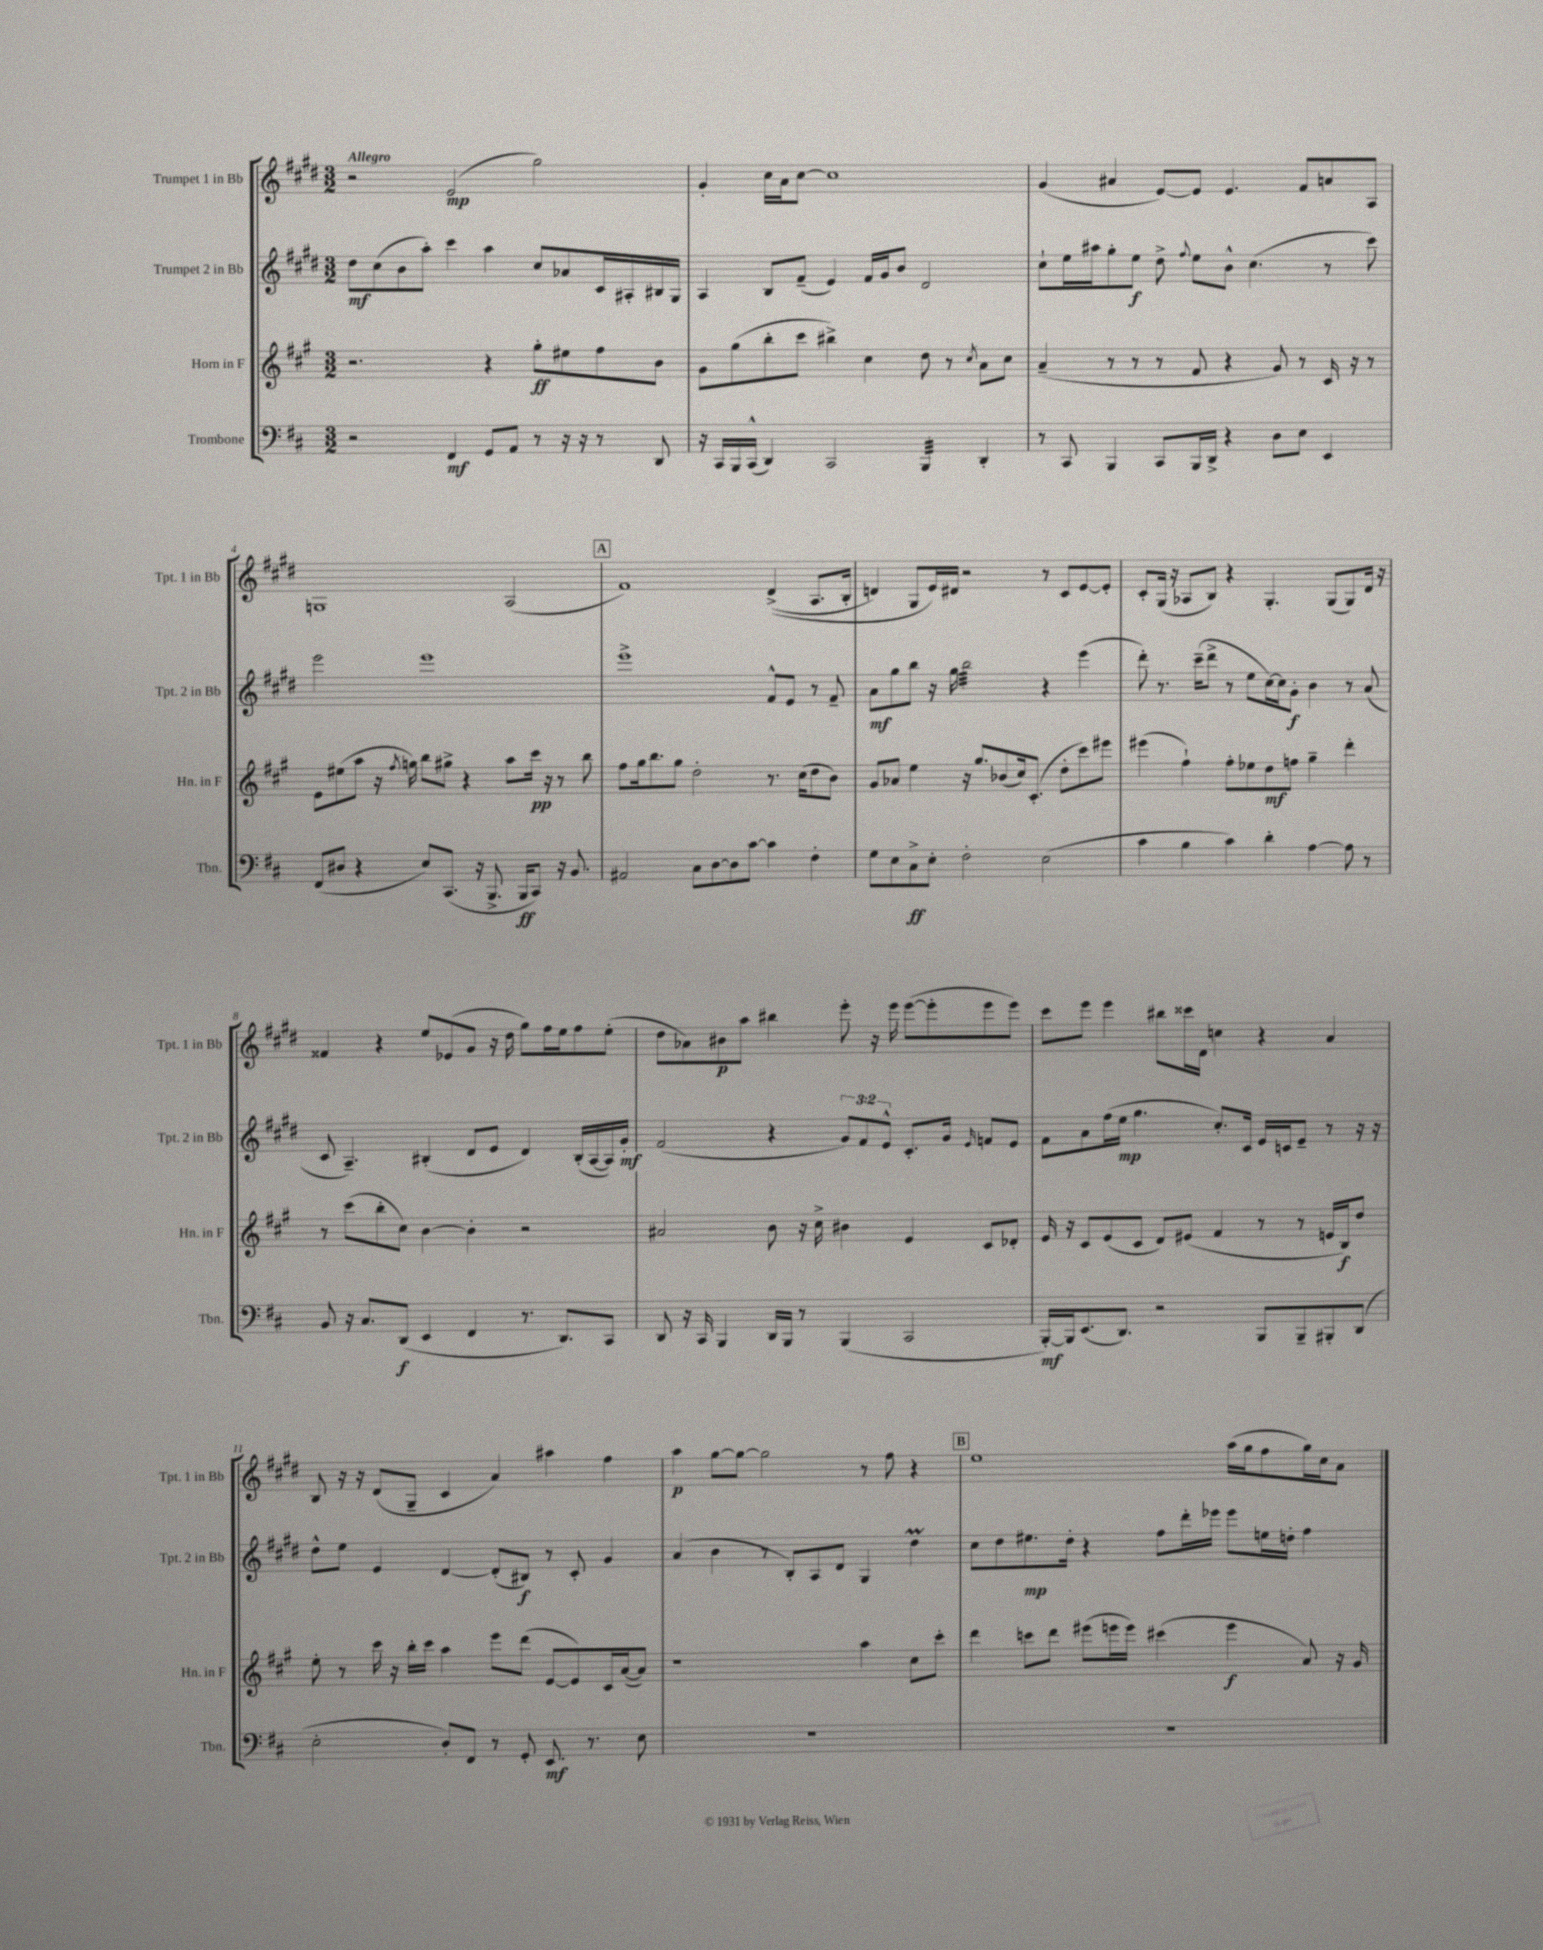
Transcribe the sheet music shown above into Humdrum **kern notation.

**kern	**kern	**kern	**kern
*staff4	*staff3	*staff2	*staff1
*clefF4	*clefG2	*clefG2	*clefG2
*k[f#c#]	*k[f#c#g#]	*k[f#c#g#d#]	*k[f#c#g#d#]
*M3/2	*M3/2	*M3/2	*M3/2
2r	2.r	8dd#	2r
.	.	(8cc#	.
.	.	8b	.
.	.	8aa')	.
4FF#	.	4ccc#	(2e
8GG	4r	4aa	.
8AA	.	.	.
8r	8gg#'	8cc#	2gg#)
16r	8ee#	8a-	.
16r	.	.	.
8r	8ff#	16c#	.
.	.	16A#'	.
8DD	8b	16B#	.
.	.	16G#	.
=	=	=	=
16r	8g#	4A	4g#'
16CC#	.	.	.
16BBB	(8gg#	.	.
(16CC#^^	.	.	.
4DD)	8bb'	8B	16cc#
.	.	.	16a
.	8ccc#	(8f#~	[8cc#
2CC#	4bb#^)	4e)	1cc#]
.	4cc#	16f#	.
.	.	16g#	.
.	.	8b	.
4BBB	8dd	2d#	.
.	8r	.	.
.	8qcc#	.	.
4DD'	8a	.	.
.	8cc#	.	.
=	=	=	=
8r	(4a~	8cc#`	(4g#
8CC#	.	16ee	.
.	.	16aa#	.
4BBB	8r	8gg#'	4a#
.	8r	8ee	.
8CC#	8r	8dd#^	[8e)
.	.	8qqff#	.
16BBB	8f#	8ee	8e]
16DD^	.	.	.
4r	4r	8b^^	4.e
.	.	(4.cc#	.
8D	8g#)	.	.
8E	8r	.	8f#
4EE	16c#	8r	8a
.	16r	.	.
.	8r	8ccc#)	8A
=	=	=	=
(8FF#	8e	2eee	1G
8D#	(8ee#	.	.
4r	8aa	.	.
.	16r	.	.
.	8qff#	.	.
.	16gg)	.	.
8E)	8bb	1eee	.
(8.CC#	8gg#^	.	.
.	4r	.	.
16r	.	.	.
8.BBB^	.	.	.
.	8aa	.	(2A
16BBB	.	.	.
8CC#)	16ccc#	.	.
.	16r	.	.
16r	8r	.	.
8.BB	.	.	.
.	8bb	.	.
=	=	=	=
2AA#	8ff#	1eee^	1f#)
.	16gg#	.	.
.	8.bb	.	.
.	8gg#	.	.
8C#	2dd'	.	.
[8D	.	.	.
8D]	.	.	.
[8c#	.	.	.
4c#]	8.r	8f#^^	&((4d#^
.	.	8e	.
.	(16cc#	.	.
4F#'	8dd	8r	8.A
.	8b)	8f#~	.
.	.	.	16B'
=	=	=	=
8G	8g#	8a	4d)
8E	8a-	8gg#	.
8C#^	4ee	8bb	8G#
8E'	.	16r	16e&)
.	.	16gg#	16d#
2F#'	16r	2bb	2r
.	8.gg#	.	.
.	(8b-	.	.
.	16cc#)	.	.
.	(8.c#'	.	.
(2E	.	4r	8r
.	8dd'	.	8c#
.	8ccc#)	(4eee	[8e
.	8eee#	.	8e']
=	=	=	=
4c#	(4eee#	8ddd#')	8c#'
.	.	8.r	(16G#
.	.	.	16r
4B	4ff#`)	.	8A-
.	.	(16ccc#~	.
.	.	8ddd#^	8B)
4c#)	8ff#'	8r	4r
.	8ee-	8ee	.
4d'	8dd	[16cc#)	4.G#'
.	.	16cc#]	.
.	8ff	8g#'	.
[4A	4gg#~	4b	.
.	.	.	(8G#
8A]	4ddd'	8r	8G#)
8r	.	(8a	16d#
.	.	.	16r
=	=	=	=
8BB	8r	8c#	4f##
16r	(8ccc#	4.A~)	.
8.C#	.	.	.
.	8bb'	.	4r
(8DD	8cc#)	.	.
4EE	[4b	(4B#'	8ee
.	.	.	(8e-
4FF#	4b']	8d#	8g#
.	.	8e	16r
.	.	.	16dd#
8.r	2r	4d#)	8gg#)
.	.	.	16ff#
8.DD)	.	.	16ee
.	.	(16B#'	8ff#
.	.	[16A	.
8CC#	.	16A])	(8ee'
.	.	16g#'	.
=	=	=	=
8DD	2a#	(2f#	8dd#
16r	.	.	8a-)
16CC#	.	.	.
4BBB	.	.	8b#
.	.	.	8aa
16DD	8b	4r	4bb#
16BBB	.	.	.
8r	16r	.	.
.	16cc#^	.	.
(4BBB	4b#	12g#)	8eee'
.	.	12f#	.
.	.	.	16r
.	.	12e^^	.
.	.	.	16eee
2CC#	4e	8.c#'	([8eee
.	.	.	8eee']
.	.	16g#	.
.	.	16qqe	.
.	8c#	8f	8eee
.	8d-'	8e	8eee)
=	=	=	=
[16BBB')	16e	8f#	8ccc#
16BBB]	16r	.	.
(8.EE	8c#	8a	8eee
.	(8e	(16ff#	4eee
8.DD)	.	16ee	.
.	8c#	4.gg#	.
2r	8d)	.	8bb#
.	(8e#	.	16ccc##
.	.	.	16d#
.	4f#	8.cc#')	4cc
.	.	16c#	.
8BBB	8r	16e	4r
.	.	16c	.
8BBB~	8r	8e~	.
8BBB#'	16e	8r	4a
.	16B)	.	.
(8DD	8dd	16r	.
.	.	16r	.
=	=	=	=
2E'	8ee'	8dd#^^	8B
.	8r	8ee	16r
.	.	.	16r
.	16ccc#	4e	(8d#
.	16r	.	.
.	16bb'	.	8G#~
.	16ccc#	.	.
8D')	4aa	[4d#	4c#
8FF#	.	.	.
8r	8eee	(8d#']	4a)
8GG'	(8ddd	8B#)	.
8.EE	[8e	8r	4aa#
.	8e])	8c#'	.
8.r	.	.	.
.	16c#	4g#	4ff#
.	([16a	.	.
8E	8a])	.	.
=	=	=	=
1.r	1r	(4a	4aa
.	.	4b	[8gg#
.	.	.	8gg#_
.	.	8r	2gg#]
.	.	8B')	.
.	.	8A	.
.	.	8d#	.
.	4aa	4G#	8r
.	.	.	8ff#
.	8cc#	4dd#	4r
.	8ccc#'	.	.
=	=	=	=
1.r	4ddd	8cc#	1ee
.	.	8dd#	.
.	8ccc	8.ee#	.
.	8ddd	.	.
.	.	16dd#'	.
.	(8eee#	4r	.
.	16eee	.	.
.	16eee)	.	.
.	(4ccc#	8ff#	.
.	.	16ddd#'	.
.	.	16eee-	.
.	4eee	8eee-	(16aa
.	.	.	16gg#
.	.	16ee	8ff#
.	.	16dd'	.
.	8a)	4ff#	16gg#)
.	.	.	16cc#
.	16r	.	8a
.	16g#	.	.
==	==	==	==
*-	*-	*-	*-
